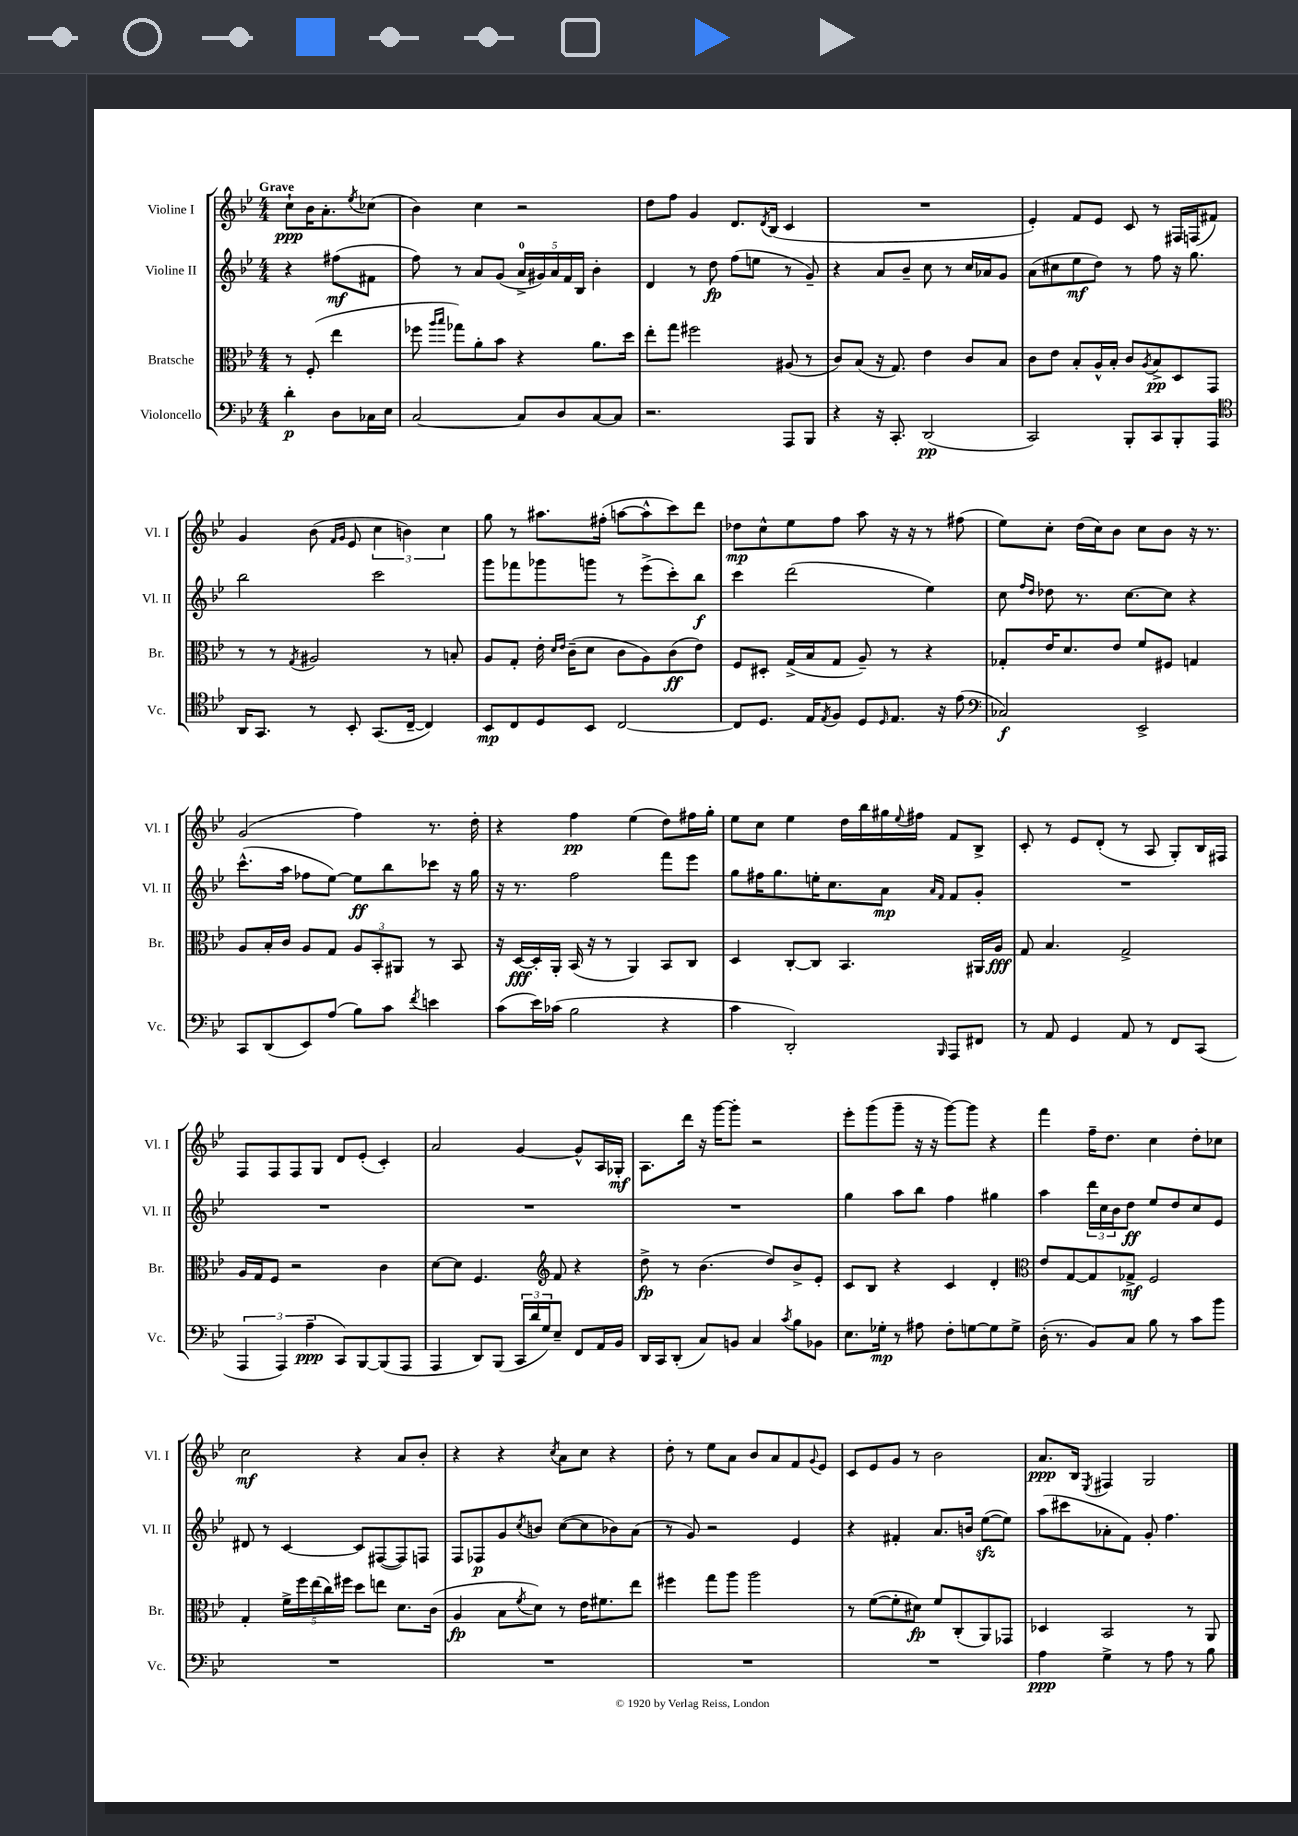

**kern	**kern	**kern	**kern
*staff4	*staff3	*staff2	*staff1
*clefF4	*clefC3	*clefG2	*clefG2
*k[b-e-]	*k[b-e-]	*k[b-e-]	*k[b-e-]
*M4/4	*M4/4	*M4/4	*M4/4
4d'\	8r	4r	8cc`\L
.	(8F'/	.	16b-\K
.	.	.	8.a'\
8D\L	4ee-\	(8ff#\L	.
.	.	.	8qee-/
16C-\L	.	8f#\J	(8cc-\J
16E-\JJ	.	.	.
=	=	=	=
[2C/	8ff-\	8ff\)	4b-\)
.	16qqaa/LL	.	.
.	16qqbb-/JJ	.	.
.	8gg-\L)	8r	.
.	8a'\	8a/L	4cc\
.	8b-\J	(8g/J	.
8C/]L	4r	20a^/LL	2r
.	.	20g#/)	.
.	.	20a/	.
8D/	.	.	.
.	.	20f/	.
.	.	20B-/JJ	.
[8C/	8.a\L	4b-'\	.
8C/]J	.	.	.
.	16dd\Jk	.	.
=	=	=	=
2.r	8ee-'\L	4d/	8dd\L
.	8gg\J	.	8ff\J
.	2ff#\	8r	4g/
.	.	8dd\	.
.	.	(8ff\L	8.d/L
.	.	8ee\J	.
.	.	.	8qd/
.	.	.	(16B-/Jk
8AAA/L	(8A#/	8r	4c/
8BBB-/J	8r	8g~/)	.
=	=	=	=
4r	8c/L)	4r	1r
.	(8B-/J	.	.
16r	16r	8a/L	.
8.CC'/	8.G/)	.	.
.	.	8b-~/J	.
(2DD/	4e-\	8cc\	.
.	.	8r	.
.	8c/L	16cc/LL	.
.	.	16a-/J	.
.	8B-/J	8g/J	.
=	=	=	=
2CC/)	8c\L	(8a\L	4e-'/)
.	8e-\J	8cc#\	.
.	8B-'/L	8ee-\	8f/L
.	16A^^/L	8dd\J)	8e-/J
.	16B-'/JJ	.	.
8BBB-'/L	8c/L	8r	8c/
.	8qA/	.	.
8CC/	8B-^/	8ff\	8r
8BBB-'/	8D/	16r	16F#/LL
.	.	8.gg\	(16F/J
8AAA/J	8GG/J	.	8f#/J)
=	=	=	=
*clefC4	*	*	*
16AA/LK	8r	2bb-\	4g/
8.GG/J	.	.	.
.	8r	.	.
.	8qG/	.	.
8r	2A#/	.	(8b-\
.	.	.	16qqf/LL
.	.	.	16qqg/JJ
8BB-'/	.	.	8e-/
(8.GG/L	.	2ccc\	6cc\
.	.	.	6b\)
[16C~/Jk	.	.	.
4C/])	8r	.	.
.	.	.	6cc\
.	8B'/	.	.
=	=	=	=
8BB-/L	8A/L	8ggg\L	8gg\
8C/	8G'/J	8fff-\	8r
8D/	16e-'\	8ggg-\	8.aa#\L
.	16qqd/LL	.	.
.	16qqe-/JJ	.	.
.	(16c~\LK	.	.
8BB-/J	8d\J	8ggg\J	.
.	.	.	(16ff#'\Jk
[2C/	8c\L	8r	[8aa\L
.	8A\)	(8eee-^\L	8aa^^\]
.	(8c\	8ccc'\)	8ccc\)
.	8e-\J)	8bb-\J	8ddd\J
=	=	=	=
8C/]L	8F/L	4ccc\	8dd-\L
8.D/J	8D#'/J	.	8cc^^\
.	(16G^/LL	(2ddd\	8ee-\
16E-/LK	16B-/J	.	.
8qE-/	.	.	.
8F/J	8G/J	.	8ff\J
8D/L	8A~/)	.	8aa\
16qqD/	.	.	.
8.E-/J	8r	.	16r
.	.	.	16r
.	4r	4ee-\)	8r
16r	.	.	.
(8e-\	.	.	(8ff#\
=	=	=	=
*clefF4	*	*	*
2C-/)	8G-'/L	8cc\	8ee-\L)
.	.	16qqff/LL	.
.	.	16qqdd/JJ	.
.	16e-/K	8dd-\	8cc'\J
.	8.d/	.	.
.	.	8.r	(16dd\LL
.	.	.	16cc\J)
.	8e-/J	.	8b-\J
.	.	[8.cc\L	.
2EE-^/	8f/L	.	8cc\L
.	8F#/J	8cc\]J	8b-\J
.	4G/	4r	16r
.	.	.	8.r
=	=	=	=
8CC/L	8A/L	(8.ccc^^\L	(2g/
(8DD/	16B-'/L	.	.
.	16c/JJ	16aa\Jk	.
8EE-/)	8A/L	8ff-\L	.
(8A/J	8G/J	[8ee-\J)	.
8B-\L)	12A/L	8ee-\]L	4ff\)
.	12BB-'/	.	.
8c\J	.	8bb-\	.
.	12AA#/J	.	.
8qf/	.	.	.
4e\	8r	8ccc-\J	8.r
.	8BB-/	16r	.
.	.	16gg\	16dd'\
=	=	=	=
(8c\L	16r	16r	4r
.	[16D/LL	8.r	.
16e-\L)	16D'/]	.	.
(16c-\JJ	16AA'/JJ	.	.
2B-\	(16BB-/	2ff\	4ff\
.	16r	.	.
.	8r	.	.
.	4AA/)	.	(4ee-\
4r	8BB-/L	8fff\L	8dd\L)
.	8C/J	8eee-\J	16ff#\L
.	.	.	16gg'\JJ
=	=	=	=
4c\	4D/	8gg\L	8ee-\L
.	.	16ff#\K	8cc\J
.	.	8.gg\	.
2DD'/)	[8C'/L	.	4ee-\
.	8C/]J	16ee'\K	.
.	.	8.cc\	.
.	4.BB-/	.	16dd\LL
.	.	.	16bb-\
.	.	8a\J	16gg#\
.	.	.	8qqee-/
.	.	.	16ff#\JJ
.	.	16qqa/LL	.
16qqBBB-/	.	16qqf/JJ	.
8AAA/L	.	8f/L	8f/L
8FF#/J	16AA#/LL	8g'/J	8B-^/J
.	16A/JJ	.	.
=	=	=	=
8r	8G/	1r	8c'/
8AA/	4.B-/	.	8r
4GG/	.	.	8e-/L
.	.	.	(8d'/J
8AA/	2G^/	.	8r
8r	.	.	8A/
8FF/L	.	.	8G'/L)
(8CC/J	.	.	16B-/L
.	.	.	16F#/JJ
=	=	=	=
6AAA/	16A/LL	1r	8F/L
.	16G/J	.	.
.	8F/J	.	8F/
6AAA/)	.	.	.
.	2r	.	8F/
(6A~\	.	.	.
.	.	.	8G/J
8CC/L)	.	.	8d/L
[8BBB-/	.	.	(8e-'/J
(8BBB-/]	4c\	.	4c'/)
8AAA/J	.	.	.
=	=	=	=
4AAA/	[8d\L	1r	2a/
.	8d\]J	.	.
8DD/L)	4.F/	.	.
(8BBB-/J	.	.	.
24CC/LL	.	.	[4g/
24d/	.	.	.
24G/J)	.	.	.
*	*clefG2	*	*
8E-~/J	8f/	.	.
8FF/L	4r	.	8g^^/]L
16AA/L	.	.	16A/L
16BB-/JJ	.	.	16G-'/JJ
=	=	=	=
16DD/LL	8dd^\	1r	8.A\L
16CC/J	.	.	.
(8DD'/J	8r	.	.
.	.	.	16ddd\Jk
8C/L)	(4.b-\	.	16r
.	.	.	[16ggg\LK
8BB/J	.	.	8ggg'\]J
4C/	.	.	2r
.	8dd/L)	.	.
8qc/	.	.	.
8B-\L	8b-^/	.	.
8BB-\J	8e-'/J	.	.
=	=	=	=
8.E-\L	8c/L	4gg\	8eee-'\L
.	8B-/J	.	(8ggg\
16G-'\Jk	.	.	.
8r	4r	8aa\L	8ggg~\J
8A#\	.	8bb-\J	16r
.	.	.	16r
8F'\L	4c/	4ff\	[8ggg\L)
[8G\	.	.	8ggg\]J
8G\]	4d'/	4gg#\	4r
8G^\J	.	.	.
=	=	=	=
*	*clefC3	*	*
(16D'\	8e-/L	4aa\	4fff\
8.r	.	.	.
.	[8G/	.	.
8BB-/L)	8G/]	24ddd\LL	16ff~\LK
.	.	24cc\	.
.	.	.	8.dd\J
.	.	24b-\J	.
8C/J	8G-^/J	8dd\J	.
8B-\	2F/	8ee-/L	4cc\
8r	.	8dd/	.
8c\L	.	8cc/	8dd'\L
8b-\J	.	8e-/J	8cc-\J
=	=	=	=
1r	4G'/	8d#/	2cc\
.	.	8r	.
.	20f^\LL	[4c/	.
.	20ff\	.	.
.	(20ee-\	.	.
.	20cc\)	.	.
.	20ff#\JJ	.	.
.	8dd\L	8c/]L	4r
.	8ee\J	([8F#/	.
.	8.d\L	8F#/])	8a/L
.	.	8F/J	8b-'/J
.	(16c\Jk	.	.
=	=	=	=
1r	4A/	8F/L	4r
.	.	8F-/	.
.	8B-\L	8g/	4r
.	8qf/	8qcc/	.
.	8d\J)	8b/J	.
.	.	.	8qcc/
.	8r	([8cc\L	8a\L
.	16e-\LK	8cc\]	8cc\J
.	8.f#\	.	.
.	.	8b-\)	4r
.	8ee-\J	(8a\J	.
=	=	=	=
1r	4ff#\	8r	8dd'\
.	.	8g/)	8r
.	8gg\L	2r	8ee-\L
.	8aa\J	.	8a\J
.	2aa\	.	8b-/L
.	.	.	8a/
.	.	4e-/	8f/
.	.	.	8qqg/
.	.	.	8e-/J
=	=	=	=
1r	8r	4r	8c/L
.	([8f\L	.	8e-/
.	8f'\]	4f#'/	8g/J
.	8d#\J)	.	8r
.	8f/L	8.a/L	2b-\
.	(8C'/	.	.
.	.	16b/Jk	.
.	8AA/)	([8ee-\L	.
.	8GG-/J	8ee-\]J)	.
=	=	=	=
4A\	4D-/	(8aa\L	8.a/L
.	.	8ccc#\	.
.	.	.	16B-/Jk
.	.	.	8qE-/
4G^\	2BB-/	8a-'\	4F#/
.	.	8f\J)	.
8r	.	8g'/	2G/
8A\	.	4.ff\	.
8r	8r	.	.
8B-\	8AA/	.	.
==	==	==	==
*-	*-	*-	*-
